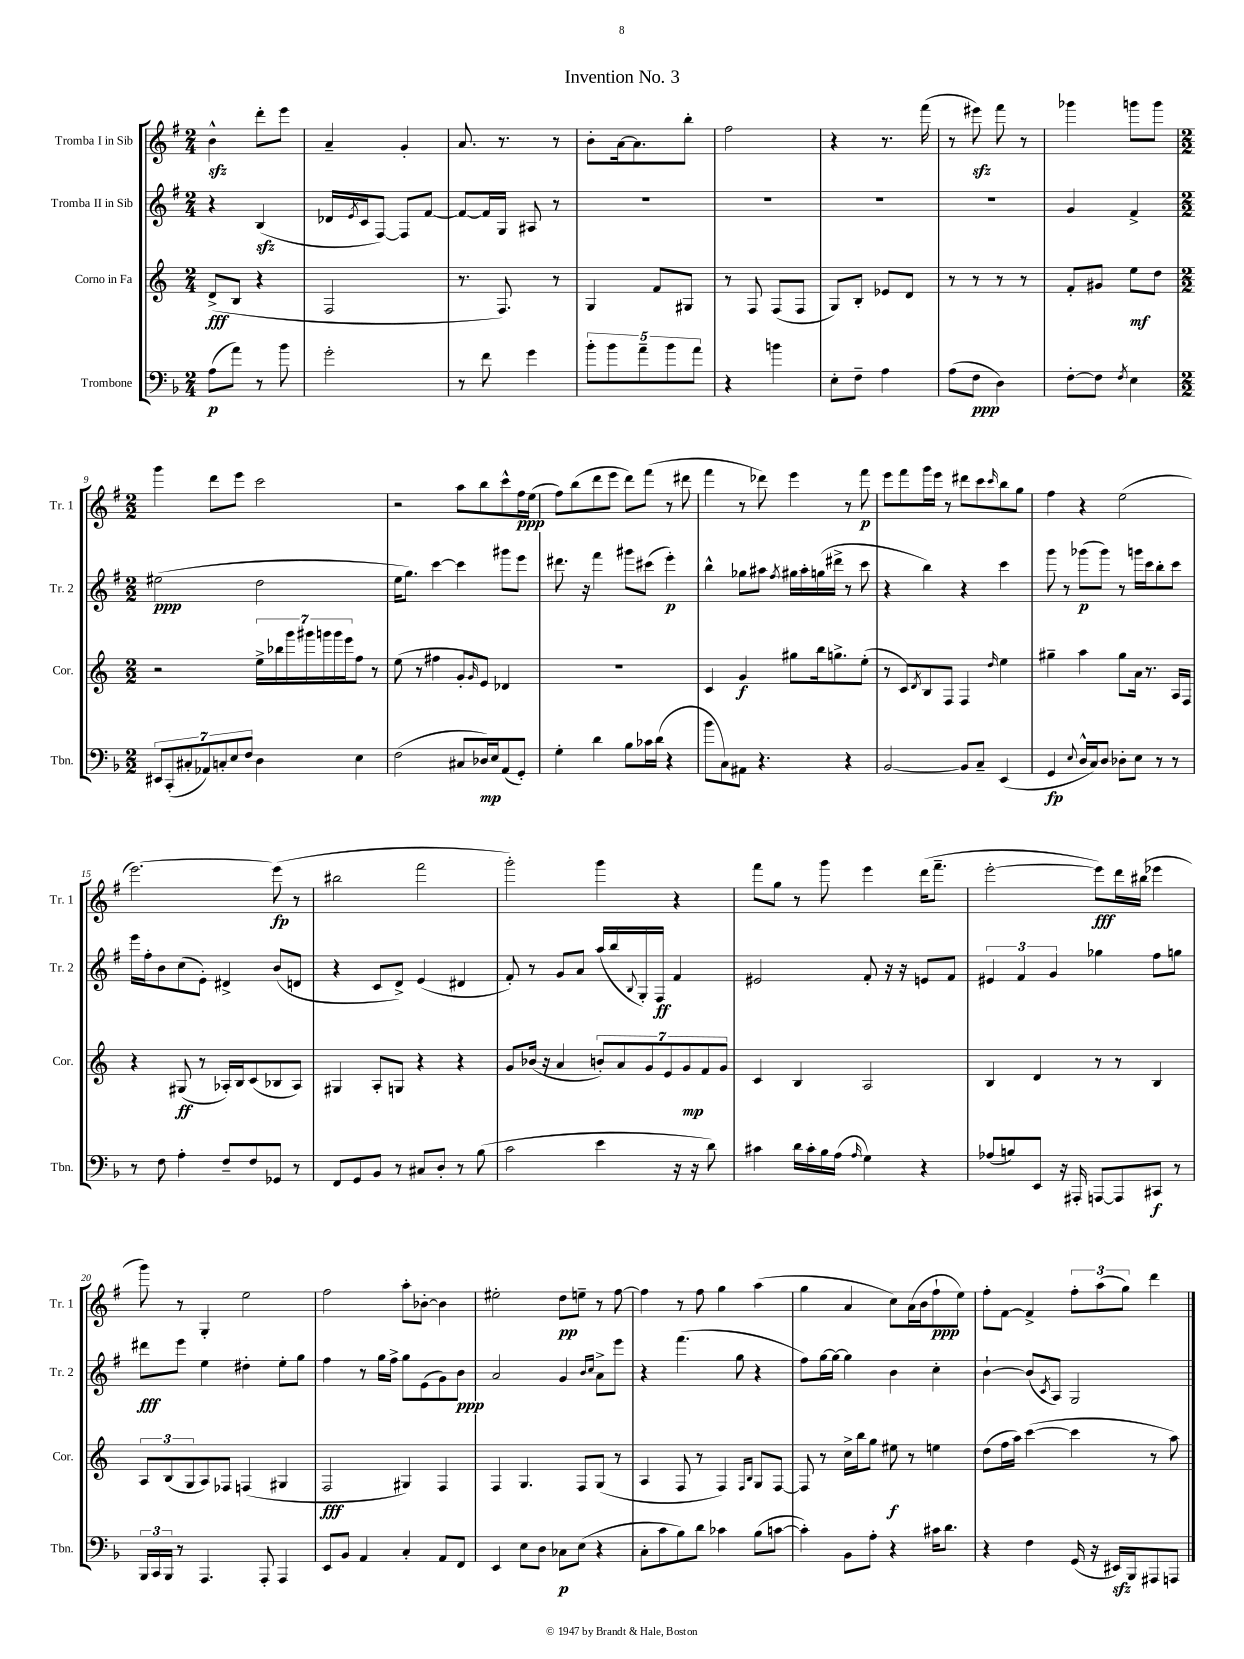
\header { title = "Invention No. 3" }
<<
\new StaffGroup <<
\new Staff = "s0" \with { instrumentName = "Tromba I in Sib" shortInstrumentName = "Tr. 1" } {
    \clef treble \key g \major \numericTimeSignature \time 2/4
    b'4-^\sfz d'''8-. e'''8 |
    a'4-- g'4-. |
    a'8. r8. r8 |
    b'8-. a'16~ a'8. b''8-. |
    fis''2 |
    r4 r8. fis'''16( |
    r8 eis'''8\sfz) fis'''8 r8 |
    ges'''4 g'''8 g'''8 |
    \numericTimeSignature \time 2/2 g'''4 d'''8 e'''8 c'''2 |
    r2 a''8 b''8 c'''8-^ fis''16\ppp e''16( |
    fis''8) b''8( d'''8 e'''8 d'''8) fis'''8( r8 dis'''8 |
    fis'''4 r8 des'''8) e'''4 r8 fis'''8\p |
    e'''8 fis'''8 g'''16 e'''16 r8 dis'''8 c'''8 \grace { c'''16 } b''8 g''8 |
    fis''4 r4 e''2( |
    e'''2.~) e'''8\fp( r8 |
    bis''2 fis'''2 |
    g'''2-.) g'''4 r4 |
    fis'''8 g''8 r8 g'''8 e'''4 d'''16( fis'''8.-- |
    e'''2~-. e'''8\fff) d'''16 bis''16( ees'''4 |
    g'''8) r8 g4-. e''2 |
    fis''2 a''8-. bes'8~-. bes'4 |
    eis''2-. d''8\pp e''8-- r8 fis''8~ |
    fis''4 r8 fis''8 g''4 a''4( |
    g''4 a'4 c''8) a'16( b'16 fis''8-!\ppp e''8) |
    fis''8-. fis'8~ fis'4-> \tuplet 3/2 { fis''8-. a''8( g''8) } d'''4 \bar "|." |
}
\new Staff = "s1" \with { instrumentName = "Tromba II in Sib" shortInstrumentName = "Tr. 2" } {
    \clef treble \key g \major \numericTimeSignature \time 2/4
    r4 b4\sfz( |
    des'16 \acciaccatura { e'8 } c'16 fis8~) fis8 fis'8~ |
    fis'8~ fis'16 g16 ais8 r8 |
    R2 |
    R2 |
    R2 |
    R2 |
    g'4 fis'4-> |
    \numericTimeSignature \time 2/2 eis''2\ppp( d''2 |
    e''16 g''8.) c'''4~ c'''4 gis'''8 e'''8 |
    dis'''8. r16 fis'''4 gis'''8 cis'''8( e'''4-.\p) |
    b''4-^ ges''8 ais''8 \acciaccatura { fis''8 } gis''16 ais''16-. g''16( dis'''16-> r8 c'''8 |
    r4 b''4) r4 c'''4 |
    g'''8 r8 ges'''8\p( ges'''8) r8 g'''16 c'''16 b''8-. c'''8 |
    e'''16 fis''16-. b'8 c''8( e'8-.) dis'4-> b'8( d'8 |
    r4 c'8 d'8->) e'4( dis'4 |
    fis'8-.) r8 g'8 a'8 a''16( b''16 \appoggiatura { b8 } g16-.) fis16\ff fis'4 |
    eis'2 fis'8-. r16 r16 e'8 fis'8 |
    \tuplet 3/2 { eis'4 fis'4 g'4 } ges''4 fis''8 g''8 |
    dis'''8\fff e'''8 e''4 dis''4-. e''8-. g''8 |
    fis''4 r8 g''16 fis''16-> g''8 e'8( g'8) b'8\ppp |
    a'2 g'4 \grace { b'16 c''16 } a'8-> e'''8 |
    r4 fis'''4.( g''8 r4 |
    fis''8) g''16~ g''16~ g''4 b'4 c''4-. |
    b'4~-! b'8( \acciaccatura { c'8 } a8) g2 \bar "|." |
}
\new Staff = "s2" \with { instrumentName = "Corno in Fa" shortInstrumentName = "Cor." } {
    \clef treble \key c \major \numericTimeSignature \time 2/4
    d'8->\fff( b8 r4 |
    f2 |
    r8. f8.) r8 |
    g4 f'8 gis8 |
    r8 f8 f8( f8 |
    g8) b8-. ees'8 d'8 |
    r8 r8 r8 r8 |
    f'8-. gis'8 e''8\mf d''8 |
    \numericTimeSignature \time 2/2 r2 \tuplet 7/4 { e''16-> bes''16 g'''16 gis'''16 g'''16 g'''16 e'''16 } f''8 r8 |
    e''8( r8 fis''4 g'8-. \grace { g'16 } e'8) des'4 |
    R1 |
    c'4 g'4\f gis''8 b''16 g''8.-> e''8-.( |
    r8 c'8) \acciaccatura { d'8 } b8 f8 f4 \grace { d''16 } e''4 |
    gis''4-- a''4 gis''8 a'16 r8. a16 f16 |
    r4 gis8\ff( r8 aes16-.) b16 c'8( bes8 aes8) |
    gis4 a8-. g8 r4 r4 |
    g'8 bes'16( r16 a'4 \tuplet 7/4 { b'8-.) a'8 g'8 e'8 g'8\mp f'8 g'8 } |
    c'4 b4 a2 |
    b4 d'4 r8 r8 b4 |
    \tuplet 3/2 { a8 b8( g8 } a8) fes8 f4( gis4 |
    f2\fff gis4) f4 |
    f4 g4. f8 g8( r8 |
    a4 f8 r8 f4) \grace { f16 b16 } g8 f8~ |
    f8 r8 c''16-> b''16 g''8 eis''8\f r8 e''4 |
    d''8( f''16 a''16) c'''4~( c'''4 r8 a''8) \bar "|." |
}
\new Staff = "s3" \with { instrumentName = "Trombone" shortInstrumentName = "Tbn." } {
    \clef bass \key f \major \numericTimeSignature \time 2/4
    a8\p( a'8) r8 bes'8 |
    g'2-. |
    r8 f'8 g'4 |
    \tuplet 5/4 { bes'8-. bes'8 a'8-- bes'8 a'8 } |
    r4 b'4 |
    e8-. f8-- a4 |
    a8( f8\ppp d4) |
    f8~-. f8 \acciaccatura { f8 } e4 |
    \numericTimeSignature \time 2/2 \tuplet 7/4 { eis,8 c,8-.( cis8-. aes,8) c8-. e8 f8 } d4 e4 |
    f2( cis8 des16\mp) e16 a,8( g,8-.) |
    g4-. d'4 bes8 ces'16 d'16( r4 |
    bes'8 c8) ais,8 r4. r4 |
    bes,2~ bes,8 c8-- e,4( |
    g,4\fp \appoggiatura { e8 } d16-^ c16) d8 des8-. e8 r8 r8 |
    r8 f8 a4-. f8-- f8 ges,8 r8 |
    f,8 g,8 bes,8 r8 cis8 d8-. r8 bes8( |
    c'2 e'4 r16 r16 d'8) |
    cis'4 d'16 cis'16-. bes16 a16( \grace { a16 } g4) r4 |
    aes8( b8) e,8 r16 ais,,16-. a,,8~ a,,8 cis,8\f r8 |
    \tuplet 3/2 { bes,,16 c,16 bes,,16 } r8 a,,4. a,,8-. a,,4 |
    e,8 bes,8 a,4 c4-. a,8 f,8 |
    e,4 e8 d8 ces8\p e8( r4 |
    c8-. c'8 bes8) d'8 ces'4 bes8( c'8~ |
    c'4-.) bes,8 a8-. r4 cis'16 d'8. |
    r4 f4 g,16( r16 eis,16\sfz) bes,,16 ais,,8 a,,8 \bar "|." |
}
>>
>>
